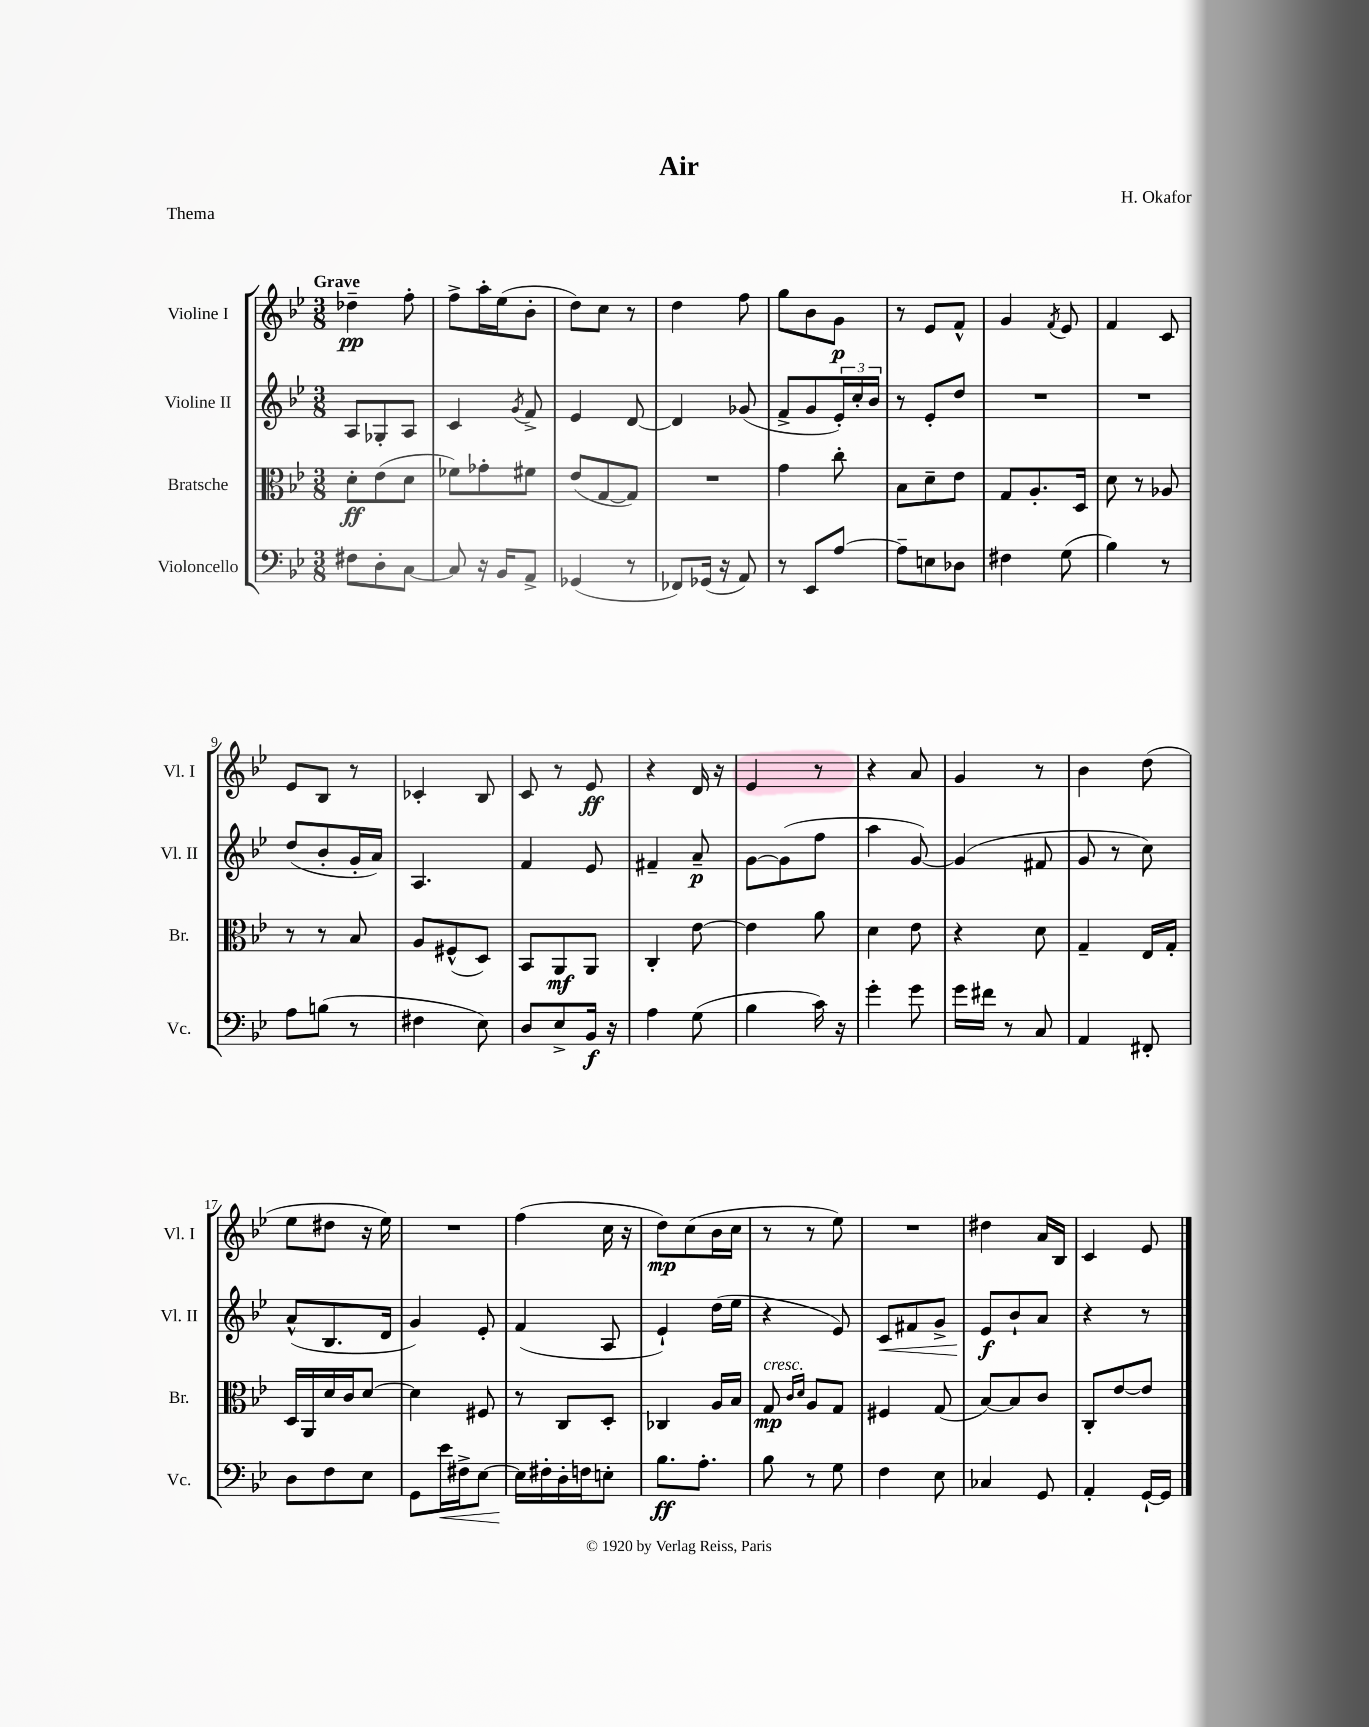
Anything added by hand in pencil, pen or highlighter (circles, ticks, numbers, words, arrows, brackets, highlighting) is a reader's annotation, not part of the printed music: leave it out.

**kern	**dynam	**kern	**dynam	**kern	**dynam	**kern	**dynam
*part4	*part4	*part3	*part3	*part2	*part2	*part1	*part1
*staff4	*staff4	*staff3	*staff3	*staff2	*staff2	*staff1	*staff1
*I"Violoncello	*	*I"Bratsche	*	*I"Violine II	*	*I"Violine I	*
*I'Vc.	*	*I'Br.	*	*I'Vl. II	*	*I'Vl. I	*
*clefF4	*	*clefC3	*	*clefG2	*	*clefG2	*
*k[b-e-]	*	*k[b-e-]	*	*k[b-e-]	*	*k[b-e-]	*
*M3/8	*	*M3/8	*	*M3/8	*	*M3/8	*
=1	=1	=1	=1	=1	=1	=1	=1
!	!	!	!	!	!	!LO:TX:a:B:t=Grave	!
8F#X\L	.	8d'\L	ff	8A/L	.	4dd-X~\	pp
8D'\	.	(8e-\	.	8G-X'/	.	.	.
[8C\J	.	8d\J	.	8A/J	.	8ff'\	.
=2	=2	=2	=2	=2	=2	=2	=2
8C/]	.	8f-X\L)	.	4c/	.	8ff^\L	.
16r	.	8g-X'\	.	.	.	16aa'\L	.
16BB-/KL	.	.	.	.	.	(16ee-\J	.
.	.	.	.	8qg/	.	.	.
8AA^/J	.	8f#X\J	.	8f^/	.	8b-'\J	.
=3	=3	=3	=3	=3	=3	=3	=3
(4GG-X/	.	(8e-/L	.	4e-/	.	8dd\L)	.
.	.	[8G/	.	.	.	8cc\J	.
8r	.	8G/J])	.	[8d/	.	8r	.
=4	=4	=4	=4	=4	=4	=4	=4
8FF-X/L)	.	4.r	.	4d/]	.	4dd\	.
(16GG-X/Jk	.	.	.	.	.	.	.
16r	.	.	.	.	.	.	.
8AA/)	.	.	.	(8g-X/	.	8ff\	.
=5	=5	=5	=5	=5	=5	=5	=5
8r	.	4g\	.	8f^/L	.	8gg\L	.
8EE-/L	.	.	.	8g/	.	8b-\	.
[8A/J	.	8cc'\	.	24e-'/L)	.	8g\J	p
.	.	.	.	24cc'/	.	.	.
.	.	.	.	24b-/JJ	.	.	.
=6	=6	=6	=6	=6	=6	=6	=6
8A~\L]	.	8B-\L	.	8r	.	8r	.
8En\	.	8d~\	.	8e-'/L	.	8e-/L	.
8D-X\J	.	8e-\J	.	8dd/J	.	8f^^/J	.
=7	=7	=7	=7	=7	=7	=7	=7
4F#X\	.	8G/L	.	4.r	.	4g/	.
.	.	8.A'/	.	.	.	.	.
.	.	.	.	.	.	8qf/	.
(8G\	.	.	.	.	.	8e-/	.
.	.	16D/Jk	.	.	.	.	.
=8	=8	=8	=8	=8	=8	=8	=8
4B-\)	.	8d\	.	4.r	.	4f/	.
.	.	8r	.	.	.	.	.
8r	.	8A-X/	.	.	.	8c/	.
!!LO:LB:g=z
=9	=9	=9	=9	=9	=9	=9	=9
8A\L	.	8r	.	(8dd/L	.	8e-/L	.
(8Bn\J	.	8r	.	8b-'/	.	8B-/J	.
8r	.	8B-/	.	16g'/L	.	8r	.
.	.	.	.	16a/JJ)	.	.	.
=10	=10	=10	=10	=10	=10	=10	=10
4F#X\	.	8A/L	.	4.A/	.	4c-X'/	.
.	.	(8F#X^^/	.	.	.	.	.
8E-\)	.	8D/J)	.	.	.	8B-/	.
=11	=11	=11	=11	=11	=11	=11	=11
8D/L	.	8BB-/L	.	4f/	.	8c/	.
8E-^/	.	8AA/	mf	.	.	8r	.
16BB-/Jk	f	8AA/J	.	8e-/	.	8e-/	ff
16r	.	.	.	.	.	.	.
=12	=12	=12	=12	=12	=12	=12	=12
4A\	.	4C'/	.	4f#X~/	.	4r	.
(8G\	.	[8e-\	.	8a~/	p	16d/	.
.	.	.	.	.	.	16r	.
=13	=13	=13	=13	=13	=13	=13	=13
4B-\	.	4e-\]	.	[8g\L	.	4e-/	.
.	.	.	.	(8g\]	.	.	.
16c\)	.	8a\	.	8ff\J	.	8r	.
16r	.	.	.	.	.	.	.
=14	=14	=14	=14	=14	=14	=14	=14
4g'\	.	4d\	.	4aa\	.	4r	.
8g\	.	8e-\	.	[8g/)	.	8a/	.
=15	=15	=15	=15	=15	=15	=15	=15
16g\LL	.	4r	.	(4g/]	.	4g/	.
16f#X\JJ	.	.	.	.	.	.	.
8r	.	.	.	.	.	.	.
8C/	.	8d\	.	8f#X/	.	8r	.
=16	=16	=16	=16	=16	=16	=16	=16
4AA/	.	4G~/	.	8g/	.	4b-\	.
.	.	.	.	8r	.	.	.
8FF#X'/	.	16E-/LL	.	8cc\)	.	(8dd\	.
.	.	16G'/JJ	.	.	.	.	.
!!LO:LB:g=z
=17	=17	=17	=17	=17	=17	=17	=17
8D\L	.	16D/LL	.	(8a^^/L	.	8ee-\L	.
.	.	16AA/	.	.	.	.	.
8F\	.	16d/	.	8.B-/	.	8dd#X\J	.
.	.	16c/J	.	.	.	.	.
8E-\J	.	[8d/J	.	.	.	16r	.
.	.	.	.	16d/Jk	.	16ee-\)	.
=18	=18	=18	=18	=18	=18	=18	=18
8GG\L	.	4d\]	.	4g/)	.	4.r	.
!	!LO:HP:b	!	!	!	!	!	!
16e-\L	<	.	.	.	.	.	.
16F#X^\J	.	.	.	.	.	.	.
[8E-\J	.	8F#X/	.	8e-'/	.	.	.
=19	=19	=19	=19	=19	=19	=19	=19
16E-\LL]	.	8r	.	(4f/	.	(4ff\	.
16F#X'\	[	.	.	.	.	.	.
16D'\	.	8C/L	.	.	.	.	.
16Fn\J	.	.	.	.	.	.	.
8En'\J	.	8D'/J	.	8A/	.	16cc\	.
.	.	.	.	.	.	16r	.
=20	=20	=20	=20	=20	=20	=20	=20
8.B-\L	ff	4C-X/	.	4e-`/)	.	8dd\L)	mp
.	.	.	.	.	.	(8cc\	.
8.A'\J	.	.	.	.	.	.	.
.	.	16A/LL	.	(16dd\LL	.	16b-\L	.
.	.	16B-/JJ	.	16ee-\JJ	.	16cc\JJ	.
=21	=21	=21	=21	=21	=21	=21	=21
!	!	!LO:TX:a:i:t=cresc.	!	!	!	!	!
8B-\	.	8G/	mp	4r	.	8r	.
.	.	16qqc/LL	.	.	.	.	.
.	.	16qqd/JJ	.	.	.	.	.
8r	.	8A/L	.	.	.	8r	.
8G\	.	8G/J	.	8e-/)	.	8ee-\)	.
=22	=22	=22	=22	=22	=22	=22	=22
!	!	!	!	!	!LO:HP:b	!	!
4F\	.	4F#X/	.	8c/L	<	4.r	.
.	.	.	.	8f#X/	.	.	.
8E-\	.	(8G/	.	8g^/J	.	.	.
=23	=23	=23	=23	=23	=23	=23	=23
4C-X/	.	[8B-/L)	.	8e-/L	f	4dd#X\	.
.	.	8B-/]	.	8b-`/	[	.	.
8GG/	.	8c/J	.	8a/J	.	16a/LL	.
.	.	.	.	.	.	16B-/JJ	.
=24	=24	=24	=24	=24	=24	=24	=24
4AA'/	.	8C'/L	.	4r	.	4c/	.
.	.	[8e-/	.	.	.	.	.
[16GG`/LL	.	8e-/J]	.	8r	.	8e-/	.
16GG/JJ]	.	.	.	.	.	.	.
==	==	==	==	==	==	==	==
*-	*-	*-	*-	*-	*-	*-	*-
